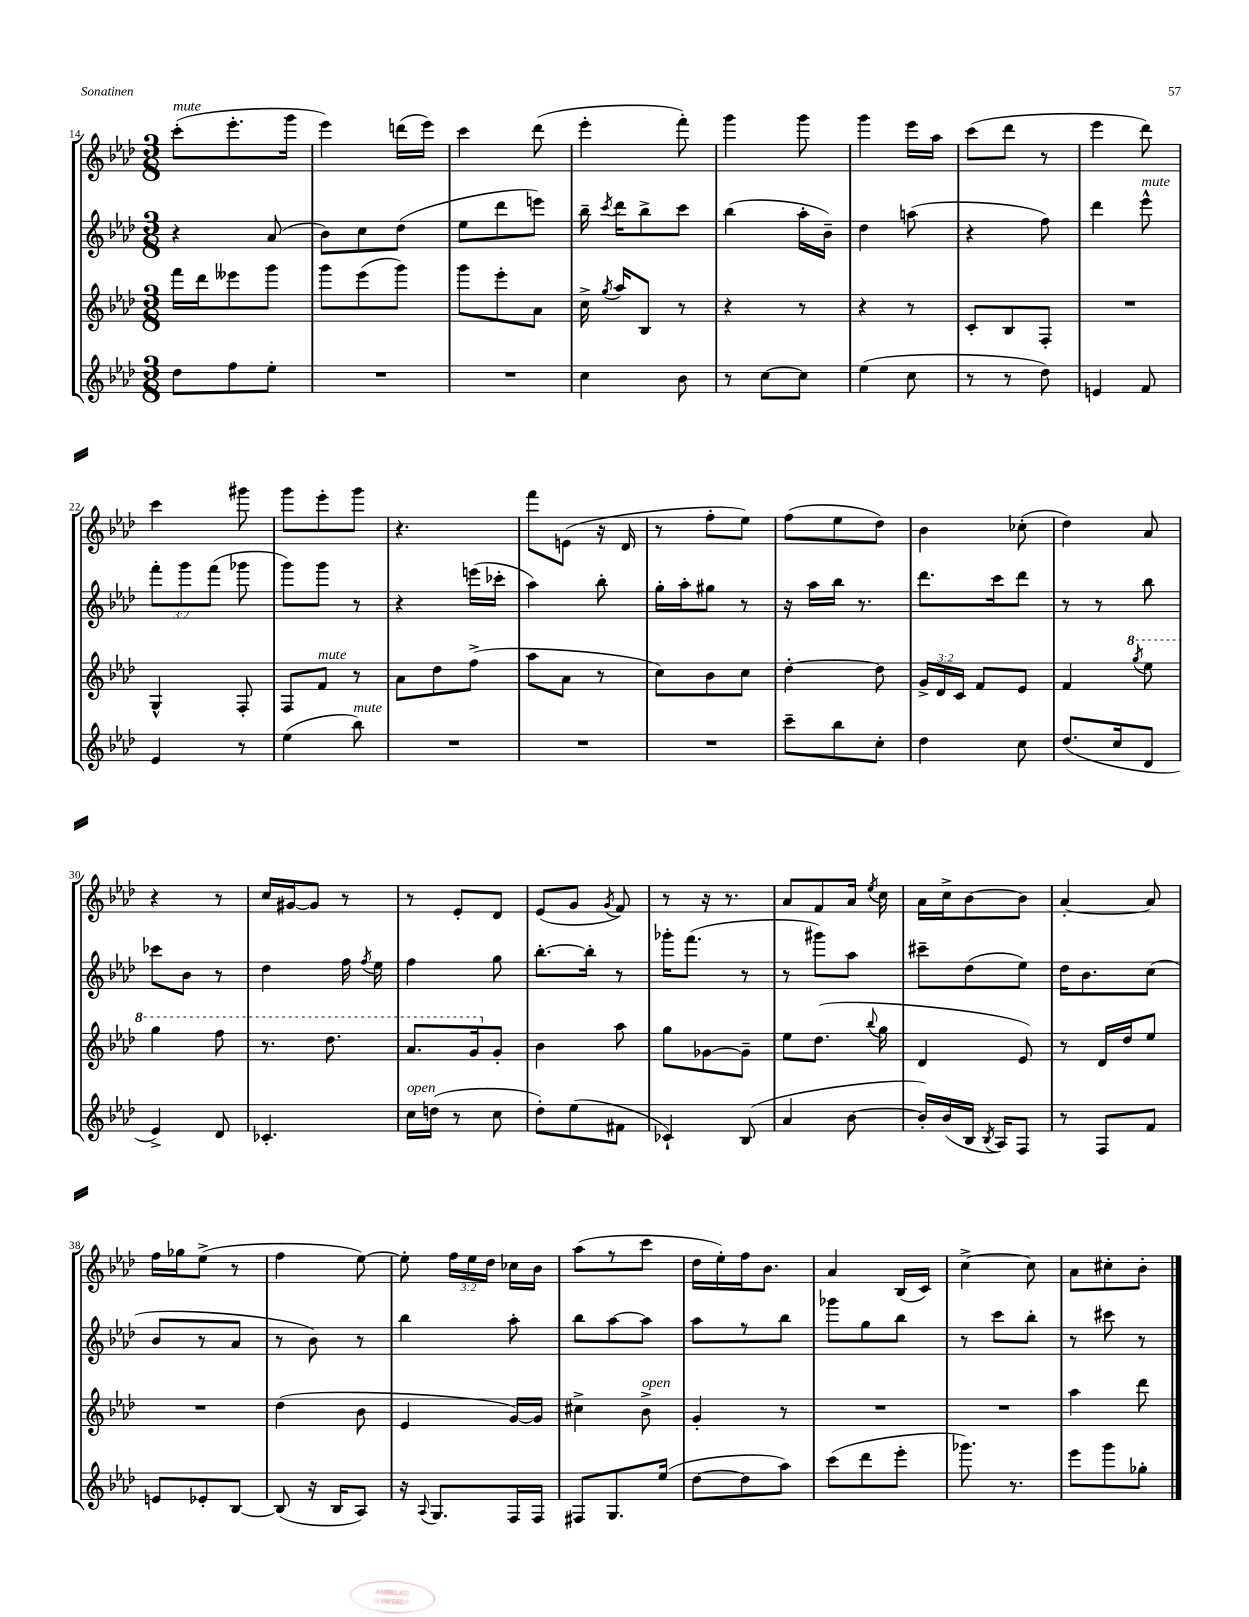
<<
\new StaffGroup <<
\new Staff = "s0" {
    \clef treble \key aes \major \numericTimeSignature \time 3/8 \override Staff.TupletNumber.text = #tuplet-number::calc-fraction-text
    \autoBeamOff c'''8[-.^\markup { \italic "mute" }( ees'''8.-. g'''16] |
    ees'''4) d'''16[( ees'''16]) |
    c'''4 des'''8( |
    ees'''4-. f'''8-.) |
    g'''4 g'''8 |
    g'''4 ees'''16[ aes''16] |
    c'''8[( des'''8] r8 |
    ees'''4 des'''8) |
    c'''4 gis'''8 |
    g'''8[ ees'''8-. g'''8] |
    r4. |
    f'''8[ e'8]( r16 des'16 |
    r8 f''8[-. ees''8]) |
    f''8[( ees''8 des''8]) |
    bes'4 ces''8-.( |
    des''4) aes'8 |
    r4 r8 |
    c''16[ gis'16~ gis'8] r8 |
    r8 ees'8[-. des'8] |
    ees'8[( g'8] \acciaccatura { g'8 } f'8) |
    r8 r16 r8. |
    aes'8[ f'8 aes'16] \acciaccatura { ees''8 } c''16 |
    aes'16[ c''16-> bes'8~ bes'8] |
    aes'4~-. aes'8 |
    f''16[ ges''16 ees''8]->( r8 |
    f''4 ees''8~) |
    ees''8-. \tuplet 3/2 { f''16[ ees''16 des''16] } ces''16[ bes'16] |
    aes''8[( r8 c'''8] |
    des''16[ ees''16-.) f''16 bes'8.] |
    aes'4 bes16[( c'16]) |
    c''4~-> c''8 |
    aes'8[ cis''8-. bes'8]-. \bar "|." |
}
\new Staff = "s1" {
    \clef treble \key aes \major \numericTimeSignature \time 3/8 \override Staff.TupletNumber.text = #tuplet-number::calc-fraction-text
    \autoBeamOff r4 aes'8( |
    bes'8[) c''8 des''8]( |
    ees''8[ des'''8 e'''8]) |
    bes''16-- \acciaccatura { c'''8 } des'''16[ bes''8-> c'''8] |
    bes''4( aes''16[-. bes'16]--) |
    des''4 a''8( |
    r4 f''8) |
    des'''4 ees'''8-^^\markup { \italic "mute" } |
    \tuplet 3/2 { f'''8[-. g'''8 f'''8]( } ges'''8 |
    g'''8[) g'''8] r8 |
    r4 e'''16[( ces'''16]-. |
    aes''4) bes''8-. |
    g''16[-. aes''16-. gis''8] r8 |
    r16 aes''16[ bes''16] r8. |
    des'''8.[ c'''16 des'''8] |
    r8 r8 bes''8 |
    ces'''8[ bes'8] r8 |
    des''4 f''16 \acciaccatura { f''8 } ees''16 |
    f''4 g''8 |
    bes''8.[~-. bes''16]-. r8 |
    ges'''16[-. f'''8.]( r8 |
    r8 gis'''8[) aes''8] |
    cis'''8[-- des''8( ees''8]) |
    des''16[ bes'8. c''8]( |
    bes'8[ r8 aes'8] |
    r8 bes'8) r8 |
    bes''4 aes''8-. |
    bes''8[ aes''8~ aes''8] |
    aes''8[ r8 bes''8] |
    ges'''8[ g''8 bes''8] |
    r8 c'''8[ bes''8]-. |
    r8 cis'''8 r8 \bar "|." |
}
\new Staff = "s2" {
    \clef treble \key aes \major \numericTimeSignature \time 3/8 \override Staff.TupletNumber.text = #tuplet-number::calc-fraction-text
    \autoBeamOff f'''16[ des'''16 eeses'''8 g'''8] |
    g'''8[ ees'''8( g'''8]) |
    g'''8[ ees'''8-. aes'8] |
    c''16-> \acciaccatura { g''8 } aes''16[ bes8] r8 |
    r4 r8 |
    r4 r8 |
    c'8[-. bes8 f8]-. |
    R4. |
    g4-^ f8-. |
    f8[ f'8]^\markup { \italic "mute" } r8 |
    aes'8[ des''8 f''8]->( |
    aes''8[ aes'8] r8 |
    c''8[) bes'8 c''8] |
    des''4~-. des''8 |
    \tuplet 3/2 { g'16[-> des'16 c'16] } f'8[ ees'8] |
    f'4 \ottava #1 \acciaccatura { g'''8 } ees'''8 |
    g'''4 f'''8 |
    r8. des'''8. |
    aes''8.[ g''16 \ottava #0 g'8]-. |
    bes'4 aes''8 |
    g''8[ ges'8~ ges'8]-- |
    ees''8[ des''8.]( \appoggiatura { bes''8 } g''16 |
    des'4 ees'8) |
    r8 des'16[ des''16 ees''8] |
    R4. |
    des''4( bes'8 |
    ees'4 g'16[~) g'16] |
    cis''4-> bes'8->^\markup { \italic "open" } |
    g'4-. r8 |
    R4. |
    R4. |
    aes''4 des'''8 \bar "|." |
}
\new Staff = "s3" {
    \clef treble \key aes \major \numericTimeSignature \time 3/8
    \autoBeamOff des''8[ f''8 ees''8]-. |
    R4. |
    R4. |
    c''4 bes'8 |
    r8 c''8[~ c''8] |
    ees''4( c''8 |
    r8 r8 des''8) |
    e'4 f'8 |
    ees'4 r8 |
    ees''4( bes''8^\markup { \italic "mute" }) |
    R4. |
    R4. |
    R4. |
    c'''8[-- bes''8 c''8]-. |
    des''4 c''8 |
    des''8.[( c''16 des'8] |
    ees'4->) des'8 |
    ces'4.-. |
    c''16[^\markup { \italic "open" } d''16]( r8 c''8 |
    des''8[-.) ees''8( fis'8] |
    ces'4-!) bes8( |
    aes'4 bes'8~ |
    bes'16[-.) bes'16( bes16] \acciaccatura { bes8 } aes16[) f8] |
    r8 f8[ f'8] |
    e'8[ ees'8-. bes8]~ |
    bes8( r16 bes16[ aes8]) |
    r16 \appoggiatura { aes8 } g8.[ f16 f16] |
    fis8[ g8. ees''16]( |
    des''8[~ des''8 aes''8]) |
    c'''8[( des'''8 ees'''8]-. |
    ges'''8.) r8. |
    ees'''8[ g'''8 ges''8]-. \bar "|." |
}
>>
>>
\layout { \context { \Score currentBarNumber = #14 } }
